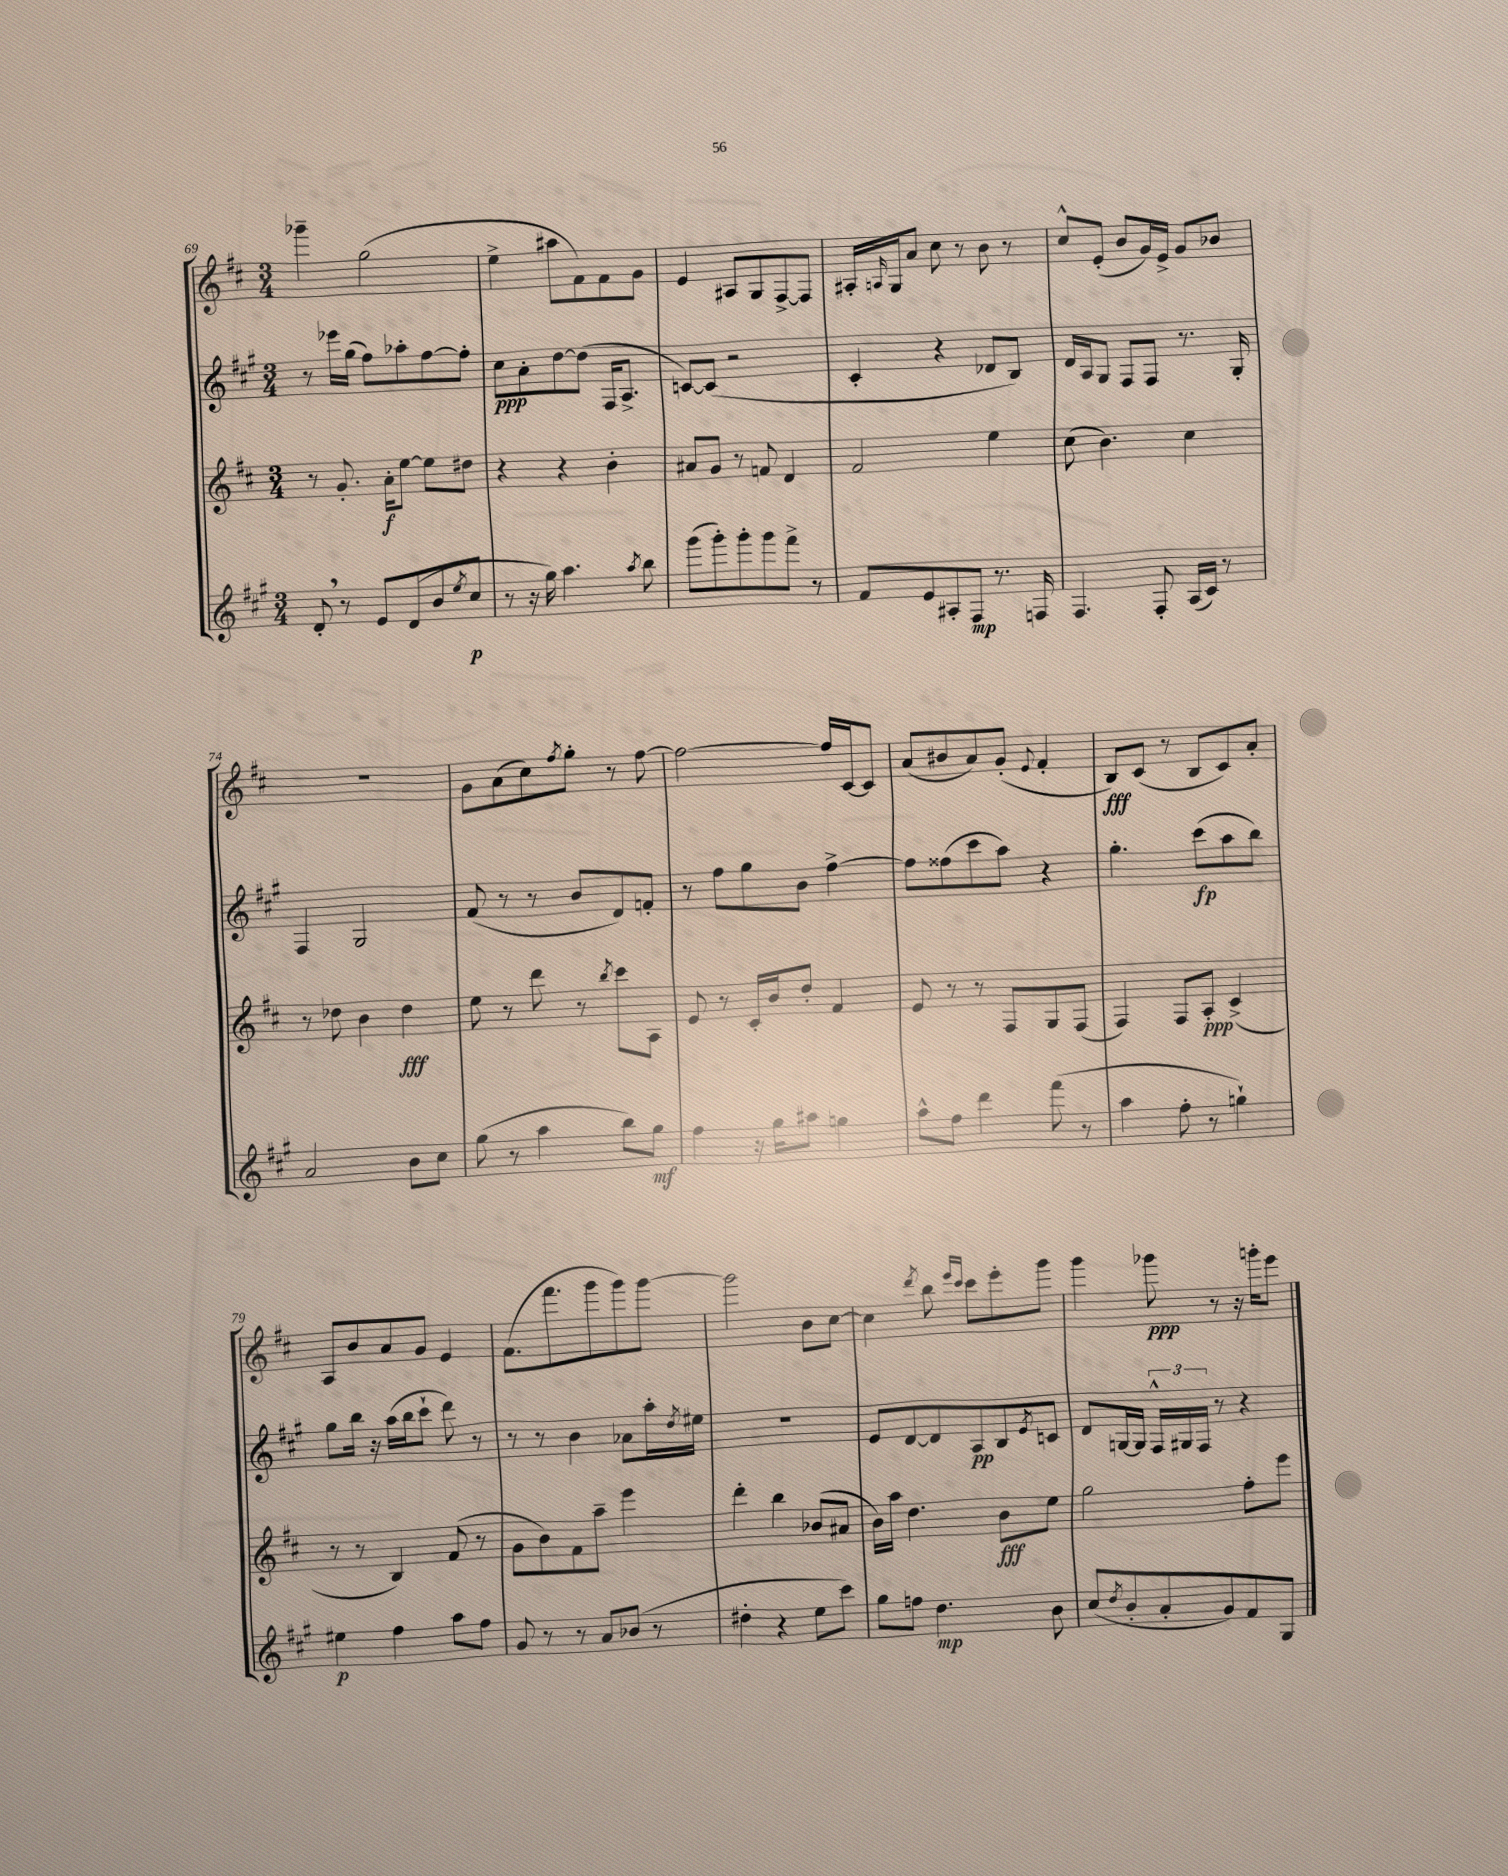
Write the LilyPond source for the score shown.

<<
\new StaffGroup <<
\new Staff = "s0" {
    \clef treble \key d \major \numericTimeSignature \time 3/4
    ges'''4-- g''2( |
    e''4-> ais''8 fis'8) fis'8 g'8 |
    e'4 ais8 g8 fis8~-> fis8 |
    ais16-. \grace { a16 } g16 a'8 cis''8 r8 b'8 r8 |
    cis''8-^ e'8-.( b'8 g'16) e'16-> g'8 bes'8 |
    R2. |
    g'8 a'8( cis''8) \acciaccatura { fis''8 } g''8-. r8 fis''8~ |
    fis''2~ fis''16 cis'16~ cis'8 |
    a'8( bis'8 a'8) g'8-.( \appoggiatura { e'8 } fis'4-. |
    b8\fff) cis'8( r8 b8 cis'8) a'8-. |
    a8 b'8 a'8 g'8 e'4 |
    fis'8.( fis'''8. g'''8 g'''8) g'''8~ |
    g'''2 b'8 cis''8~ |
    cis''4 \acciaccatura { d'''8 } b''8 \grace { e'''16 cis'''16 } cis'''8 e'''8-. g'''8 |
    g'''4 ges'''8\ppp r8 r16 g'''16-. e'''8 \bar "|." |
}
\new Staff = "s1" {
    \clef treble \key a \major \numericTimeSignature \time 3/4
    r8 ees'''16 gis''16( fis''8) aes''8-. fis''8~ fis''8-. |
    cis''8\ppp a'8-. d''8~ d''8( fis16 a8.-> |
    c'8~) c'8( r2 |
    cis'4-. r4 des'8 b8) |
    d'16 a16 gis8 fis8 fis8 r8. gis16-. |
    fis4 gis2 |
    fis'8( r8 r8 b'8 d'8) f'8-. |
    r8 fis''8 gis''8 b'8 fis''4~-> |
    fis''8 fisis''8( cis'''8 a''8) r4 |
    gis''4.-. cis'''8\fp( a''8 b''8) |
    gis''8 b''16 r16 a''16( b''16 cis'''8-! d'''8) r8 |
    r8 r8 b'4 aes'8 a''16-. \acciaccatura { d''8 } eis''16 |
    R2. |
    e'8 d'8~ d'8 a8\pp b8 \acciaccatura { e'8 } c'8 |
    d'8 g16~ g16 \tuplet 3/2 { fis16-^ gis16 fis16 } r8 r4 \bar "|." |
}
\new Staff = "s2" {
    \clef treble \key d \major \numericTimeSignature \time 3/4
    r8 g'8.-. a'16-.\f e''8~ e''8 dis''8 |
    r4 r4 b'4-. |
    ais'8 g'8 r8 f'8 d'4 |
    fis'2 e''4 |
    cis''8( b'4.) cis''4 |
    r8 des''8 b'4 des''4\fff |
    e''8 r8 d'''8 r8 \acciaccatura { b''8 } cis'''8 a8 |
    e'8 r8 cis'16-. b'16 d''8-. fis'4 |
    e'8 r8 r8 fis8 g8 fis8( |
    fis4) fis8 a8-.\ppp cis'4->( |
    r8 r8 b4) fis'8( r8 |
    g'8 b'8) fis'8 a''8-- e'''4 |
    d'''4-. b''4 bes'8( ais'8 |
    b'16) a''16 d''4. b'8\fff e''8 |
    g''2 fis''8-. e'''8 \bar "|." |
}
\new Staff = "s3" {
    \clef treble \key a \major \numericTimeSignature \time 3/4
    d'8-. \breathe r8 e'8 d'8( b'8 \acciaccatura { e''8 } cis''8\p |
    r8 r16 gis''16) a''4. \acciaccatura { a''8 } b''8 |
    gis'''8( gis'''8-.) gis'''8-. gis'''8 fis'''8-> r8 |
    fis'8 e'8 ais8-. fis8\mp r8. f16 |
    fis4. fis8-. a16( cis'16) r8 |
    a'2 b'8 cis''8 |
    gis''8( r8 a''4 b''8) gis''8\mf |
    fis''4 r16 gis''16 ais''8 g''4 |
    a''8-^ fis''8 d'''4 fis'''8( r8 |
    a''4 fis''8-. r8 g''4-!) |
    eis''4\p fis''4 a''8 fis''8 |
    gis'8 r8 r8 a'8 bes'8( r8 |
    dis''4-. r4 e''8 cis'''8) |
    gis''8 f''8 d''4.\mp b'8 |
    cis''8( \acciaccatura { d''8 } b'8-. a'8-. gis'8) fis'8 gis8 \bar "|." |
}
>>
>>
\layout { \context { \Score currentBarNumber = #69 } }
